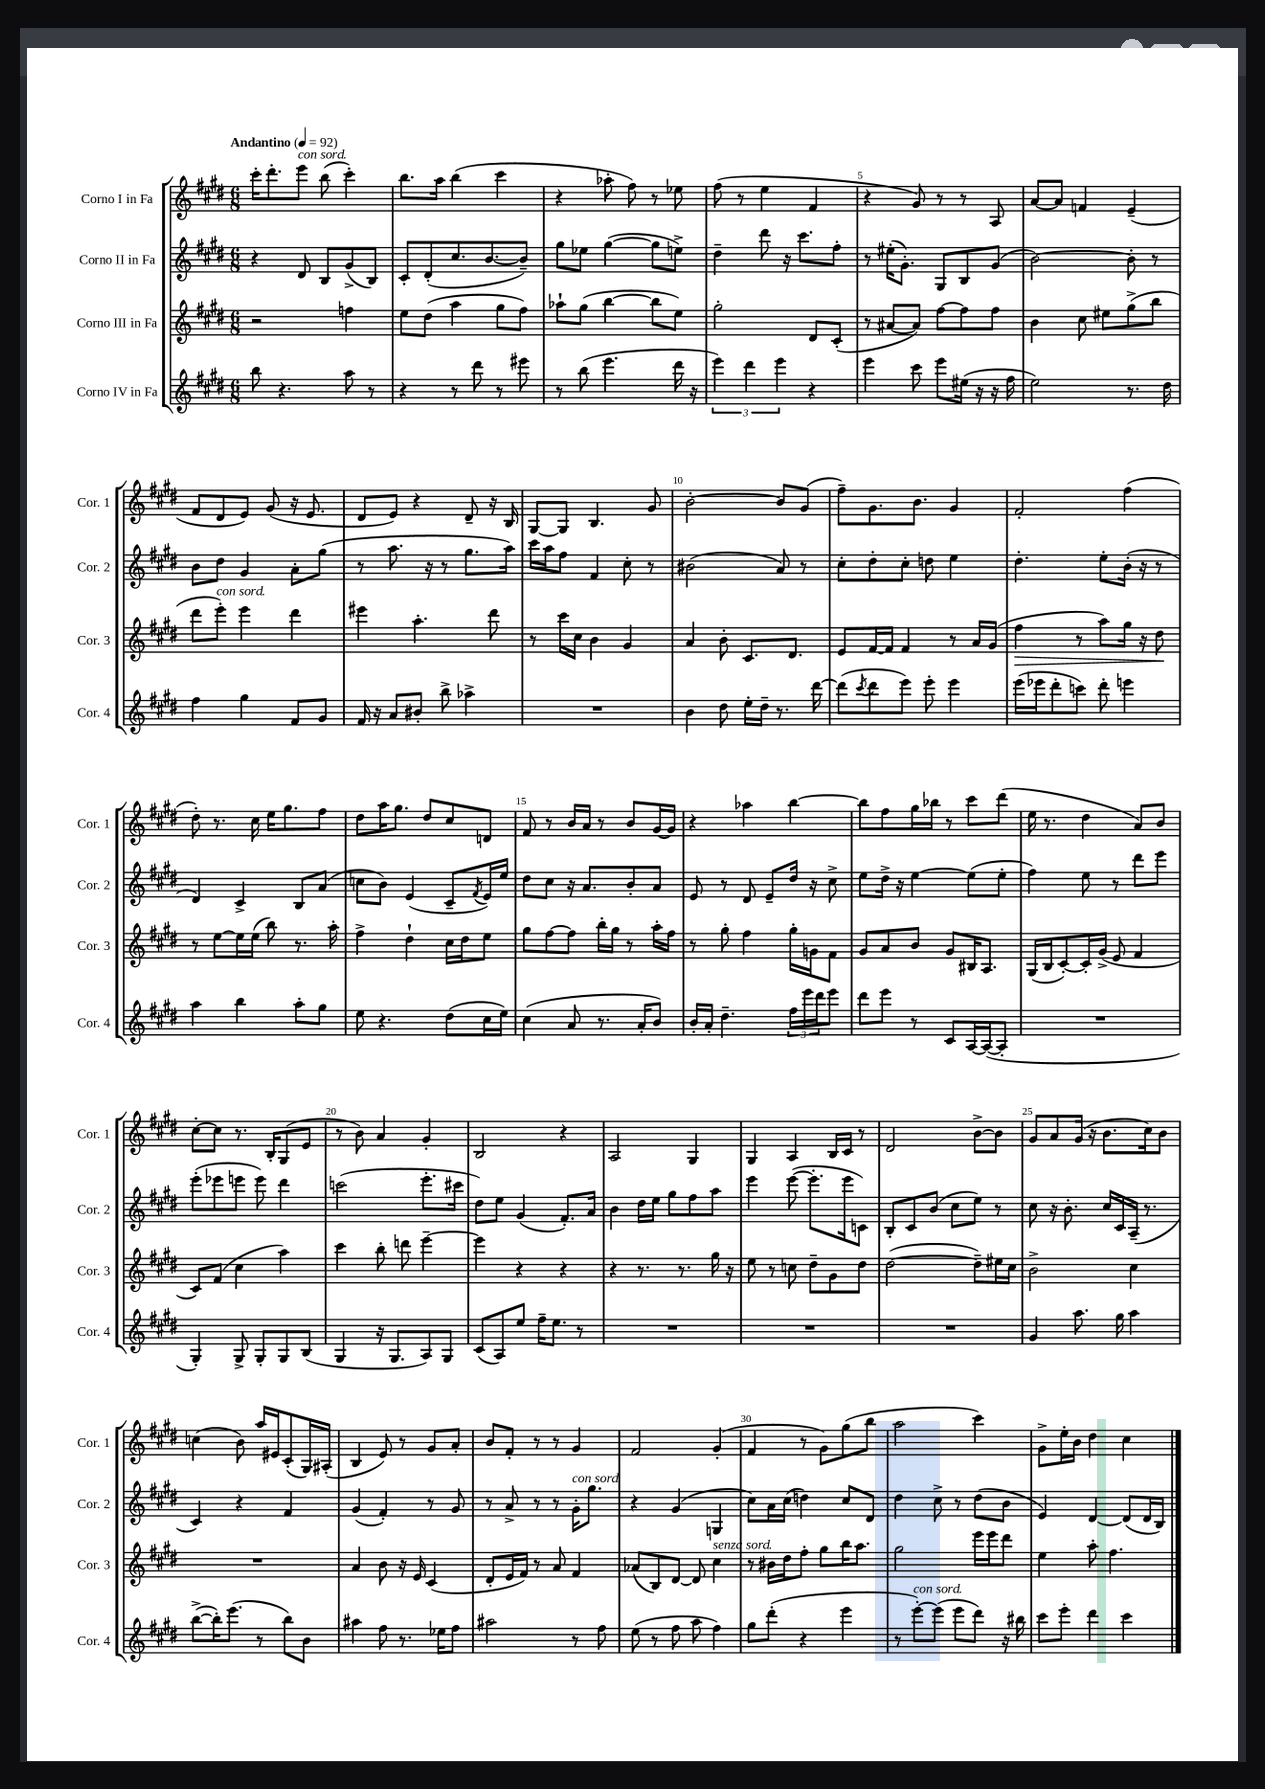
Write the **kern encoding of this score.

**kern	**kern	**kern	**kern
*staff4	*staff3	*staff2	*staff1
*clefG2	*clefG2	*clefG2	*clefG2
*k[f#c#g#d#]	*k[f#c#g#d#]	*k[f#c#g#d#]	*k[f#c#g#d#]
*M6/8	*M6/8	*M6/8	*M6/8
*MM92	*MM92	*MM92	*MM92
8bb\	2r	4r	16ccc#'\LK
.	.	.	8.ddd#'\
4.r	.	.	.
.	.	8d#/	8eee\J
.	.	8B/L	(8bb\
8aa\	4ff\	(8g#^/	4ccc#'\)
8r	.	8B/J)	.
=	=	=	=
4r	8ee\L	8c#'/L	8.bb\L
.	(8dd#\J	(8d#'/	.
.	.	.	16aa\Jk
8r	4aa\	8.cc#/	(4bb\
8ddd#\	.	.	.
.	.	[8.b/	.
8r	8gg#\L	.	4ccc#\
8eee#\	8ff#\J)	8b~/]J)	.
=	=	=	=
8r	8aa-`\L	8gg#\L	4r
(8bb\	(8gg#\J	8ee-\J	.
4.eee\	[4bb\	([4gg#\	8aa-'\
.	.	.	8ff#\)
.	8bb\]L	8gg#\]L	8r
16ddd#\	8ee\J)	8ee^\J)	8ee-\
16r	.	.	.
=	=	=	=
6eee\)	2gg#'\	4dd#~\	(8ff#\
.	.	.	8r
6ddd#\	.	.	.
.	.	8ddd#\	4ee\
6eee\	.	.	.
.	.	16r	.
.	.	8.ccc#\L	.
4r	8d#/L	.	4f#/
.	(8c#'/J	8ff#'\J	.
=	=	=	=
4eee\	8r	8r	4r
.	[8a#/L	(16ee#'\LK	.
.	.	8.g#'\J)	.
8ccc#\	8a#/]J)	.	8g#/)
8eee\L	[8ff#\L	8G#/L	8r
(16ee#\Jk	8ff#\]	8B/	8r
16r	.	.	.
16r	8ff#\J	(8g#/J	8A/
16ff#\	.	.	.
=	=	=	=
2ee\)	4b\	[2b\)	[8a/L
.	.	.	8a/]J
.	8cc#\	.	4f/
.	8ee#\L	.	.
8.r	(8gg#^\	8b'\]	(4e~/
.	8bb\J	8r	.
16dd#\	.	.	.
=	=	=	=
4ff#\	8ddd#\L	8b\L	8f#/L
.	8eee'\J)	8dd#\J	8d#/
4gg#\	4eee\	4g#/	8e/J)
.	.	.	(8g#/
8f#/L	4ddd#\	8a'\L	16r
.	.	.	8.e/
8g#/J	.	(8gg#\J	.
=	=	=	=
16f#/	4eee#\	8r	8d#/L
16r	.	.	.
8a/L	.	8.aa\	8e/J)
8b#'/J	4.aa'\	.	4r
.	.	16r	.
8bb^\	.	8r	.
4aa-^\	.	8.gg#\L	8d#~/
.	8ddd#\	.	16r
.	.	16aa\Jk)	16B/
=	=	=	=
2.r	8r	16ccc#\LL	[8G#/L
.	.	16aa\J	.
.	16ccc#\LL	8ff#\J	8G#/]J
.	16cc#\JJ	.	.
.	4b\	4f#/	4.B/
.	4g#/	8cc#'\	.
.	.	8r	8g#/
=	=	=	=
4b\	4a/	(2b#\	[2b'\
8dd#\	8b'\	.	.
16ee'\LL	8.c#/L	.	.
16dd#~\JJ	.	.	.
8.r	.	8a/)	8b/]L
.	8.d#/J	.	.
.	.	8r	(8g#/J
[16ddd#\	.	.	.
=	=	=	=
(8ddd#\]L	8e/L	8cc#'\L	8ff#~\L)
8qccc#/	.	.	.
8ddd#\	[16f#/L	8dd#'\	8.g#\
.	16f#/]JJ	.	.
8eee\J)	4f#/	8cc#'\J	.
.	.	.	8.b\J
8eee'\	.	8dd\	.
4eee\	8r	4ee\	4g#/
.	16a/LL	.	.
.	(16g#/JJ	.	.
=	=	=	=
(16eee\LL	4ff#\	4.dd#'\	2f#'/
16eee-\J	.	.	.
8ddd#'\	.	.	.
8ccc\J)	8r	.	.
8ddd#'\	8aa\L)	8ee'\L	.
4eee\	16gg#\Jk	(16b'\Jk	(4ff#\
.	16r	16r	.
.	8dd#\	8r	.
=	=	=	=
4aa\	8r	4d#/)	8dd#'\)
.	[8ee\L	.	8.r
4bb\	16ee\]L	4c#^/	.
.	(16ee\JJ	.	16cc#\
.	8bb\)	.	16ee\LK
.	.	.	8.gg#\
8aa'\L	8.r	8B/L	.
8gg#\J	.	(8a/J	8ff#\J
.	16aa'\	.	.
=	=	=	=
8ee\	4ff#^\	8cc\L	8dd#\L
4.r	.	8b\J)	16aa\K
.	.	.	8.gg#\J
.	4dd#`\	(4e/	.
.	.	.	8dd#/L
(8dd#\L	16cc#\LL	8c#~/L	8cc#/
.	16dd#\J	.	.
.	.	8qf#/	.
16cc#\L	8ee\J	16e/L)	8d/J
16ee\JJ)	.	16ee/JJ	.
=	=	=	=
(4cc#\	8gg#\L	8dd#\L	8f#/
.	[8ff#\	8cc#\J	8r
8a/	8ff#\]J	16r	16b/LL
.	.	8.a/L	16a/JJ
8.r	16bb'\LL	.	8r
.	16gg#\JJ	.	.
.	8r	8b'/	8b/L
16a'/LK	.	.	.
8b/J)	16aa'\LL	8a/J	[16g#/L
.	16ff#\JJ	.	16g#/]JJ
=	=	=	=
16b'/LL	8r	8e/	4r
16a'/JJ	.	.	.
4.dd#~\	8gg#'\	8r	.
.	4ff#\	8d#/	4aa-\
.	.	8e~/L	.
24ff#\LL	16gg#'\LL	16dd#/Jk	[4bb\
24eee\	.	.	.
.	16g\J	16r	.
24ddd#\J	.	.	.
8eee\J	8f#\J	8cc#^\	.
=	=	=	=
8ddd#\L	8g#/L	8ee\L	8bb\]L
8eee\J	8a/	16dd#^\Jk	8ff#\
.	.	16r	.
8r	8b/J	[4ee\	16gg#\L
.	.	.	16bb-\JJ
8c#/L	8g#/L	.	8r
[16A/L	16B#/K	(8ee\]L	8ccc#\L
(16A/_J	8.A/J	.	.
8A'/]J	.	8ee'\J	(8ddd#\J
=	=	=	=
2.r	(16G#/LL	4ff#\)	16ee\
.	16B/J	.	8.r
.	[8c#'/)	.	.
.	16c#'/]L	8ee\	4dd#\
.	(16g#^/JJ	.	.
.	8e/	8r	.
.	4f#/	8ddd#\L	8a/L)
.	.	8eee\J	8b/J
=	=	=	=
4G#'/)	8c#/L)	(8eee'\L	[8cc#'\L
.	(8f#/J	8eee-\	8cc#\]J
8G#^/	4cc#\	8eee\J	8.r
8G#'/L	.	8eee\)	.
.	.	.	16B'/LK
8G#/	4aa\)	4ddd#\	(8G#/
(8B/J	.	.	8e/J
=	=	=	=
4G#/	4ccc#\	(2ccc\	8r
.	.	.	8b\)
16r	8bb'\	.	4a/
8.G#/L	.	.	.
.	8ddd\	.	.
8A/)	[4eee~\	8.eee'\L	4g#'/
8G#/J	.	.	.
.	.	16ccc#\Jk	.
=	=	=	=
(8c#/L	4eee\]	8dd#\L)	2B/
8A/)	.	8ee\J	.
8ee/J	4r	(4g#/	.
16ff#~\LK	.	.	.
8.ee\J	.	.	.
.	4r	8.f#'/L)	4r
8r	.	.	.
.	.	16a/Jk	.
=	=	=	=
2.r	4r	4b\	2A/
.	8.r	16dd#\LL	.
.	.	16ee\JJ	.
.	.	8gg#\L	.
.	8.r	.	.
.	.	8ff#\	4G#/
.	16gg#\	8aa\J	.
.	16r	.	.
=	=	=	=
2.r	8ee\	4eee\	4G#/
.	8r	.	.
.	8cc\	([8eee\	4A/
.	8dd#~\L	8.eee'\]L	.
.	8g#\	.	16B/LL
.	.	16eee\k	16c#/JJ
.	8dd#\J	8c\J)	8r
=	=	=	=
2.r	([2dd#\	8B'/L	2d#/
.	.	8c#/	.
.	.	(8b/J	.
.	.	8cc#\L	.
.	8dd#~\]L)	8ee\J)	[8b^\L
.	16ee#\L	8r	8b\]J
.	16cc#\JJ	.	.
=	=	=	=
4g#/	2b^\	8cc#\	8g#/L
.	.	16r	8a/
.	.	8.b'\	.
8.aa\	.	.	(16g#/Jk
.	.	.	16r
.	.	16cc#/LL	8.b\L
16gg#\	.	16c#/	.
4aa\	4cc#\	(16A~/JJ	.
.	.	8.r	16cc#\k)
.	.	.	8b\J
=	=	=	=
([8bb^\L	2.r	4c#/)	(4cc\
16bb'\]K)	.	.	.
(8.eee\J	.	.	.
.	.	4r	8b\)
8r	.	.	16aa/LL
.	.	.	16e#/J
8bb\L)	.	4f#/	(8c#'/
8b\J	.	.	16G#/L)
.	.	.	(16A#'/JJ
=	=	=	=
4aa#\	4a/	(4g#/	4B/
8ff#\	8b\	4f#'/)	8e/)
8.r	16r	.	8r
.	16e/	.	.
.	(4c#/	8r	8g#/L
16ee-\LK	.	.	.
8ff#\J	.	8g#/	8a'/J
=	=	=	=
2aa#\	8d#'/L	8r	8b/L
.	16e/L	8a^/	8f#'/J
.	16f#/JJ)	.	.
.	8r	8r	8r
.	8a/	8r	8r
8r	4f#/	16g#'\LK	4g#/
.	.	8.gg#\J	.
8ff#\	.	.	.
=	=	=	=
(8ee\	(8a-/L	4r	2f#/
8r	8B/)	.	.
8ff#\	[8d#/J	(4g#/	.
8aa\	8d#/]	.	.
4ff#\)	4cc#\	4G/	(4g#'/
=	=	=	=
8gg#\L	8r	8cc#\L)	4f#/
(8ddd#'\J	16b#\LL	16a\L	.
.	16dd#\J	(16cc#\JJ	.
4r	8ff#'\J	4dd\)	8r
.	8gg#\L	.	8g#\L)
4eee\	16bb\K	8cc#/L	(8gg#\
.	8.aa\J	.	.
.	.	8d#/J	8bb\J
=	=	=	=
8r	2gg#\	4dd#\	2aa\
[8eee'\L)	.	.	.
(8eee\]J	.	8cc#^\	.
8eee\L	.	8r	.
8ddd#\J)	16eee\LL	(8dd#\L	4ccc#\)
.	16eee\J	.	.
16r	8ddd#\J	8b\J	.
16bb#\	.	.	.
=	=	=	=
8ccc#\L	4ee\	4e/)	8g#^\L
8eee'\J	.	.	16ee'\L
.	.	.	16b\JJ
4ddd#\	8aa'\	[4d#/	4dd#\
.	4.ff#\	.	.
4ccc#\	.	(8d#/]L	4cc#\
.	.	16d#/L	.
.	.	16B/JJ)	.
==	==	==	==
*-	*-	*-	*-
